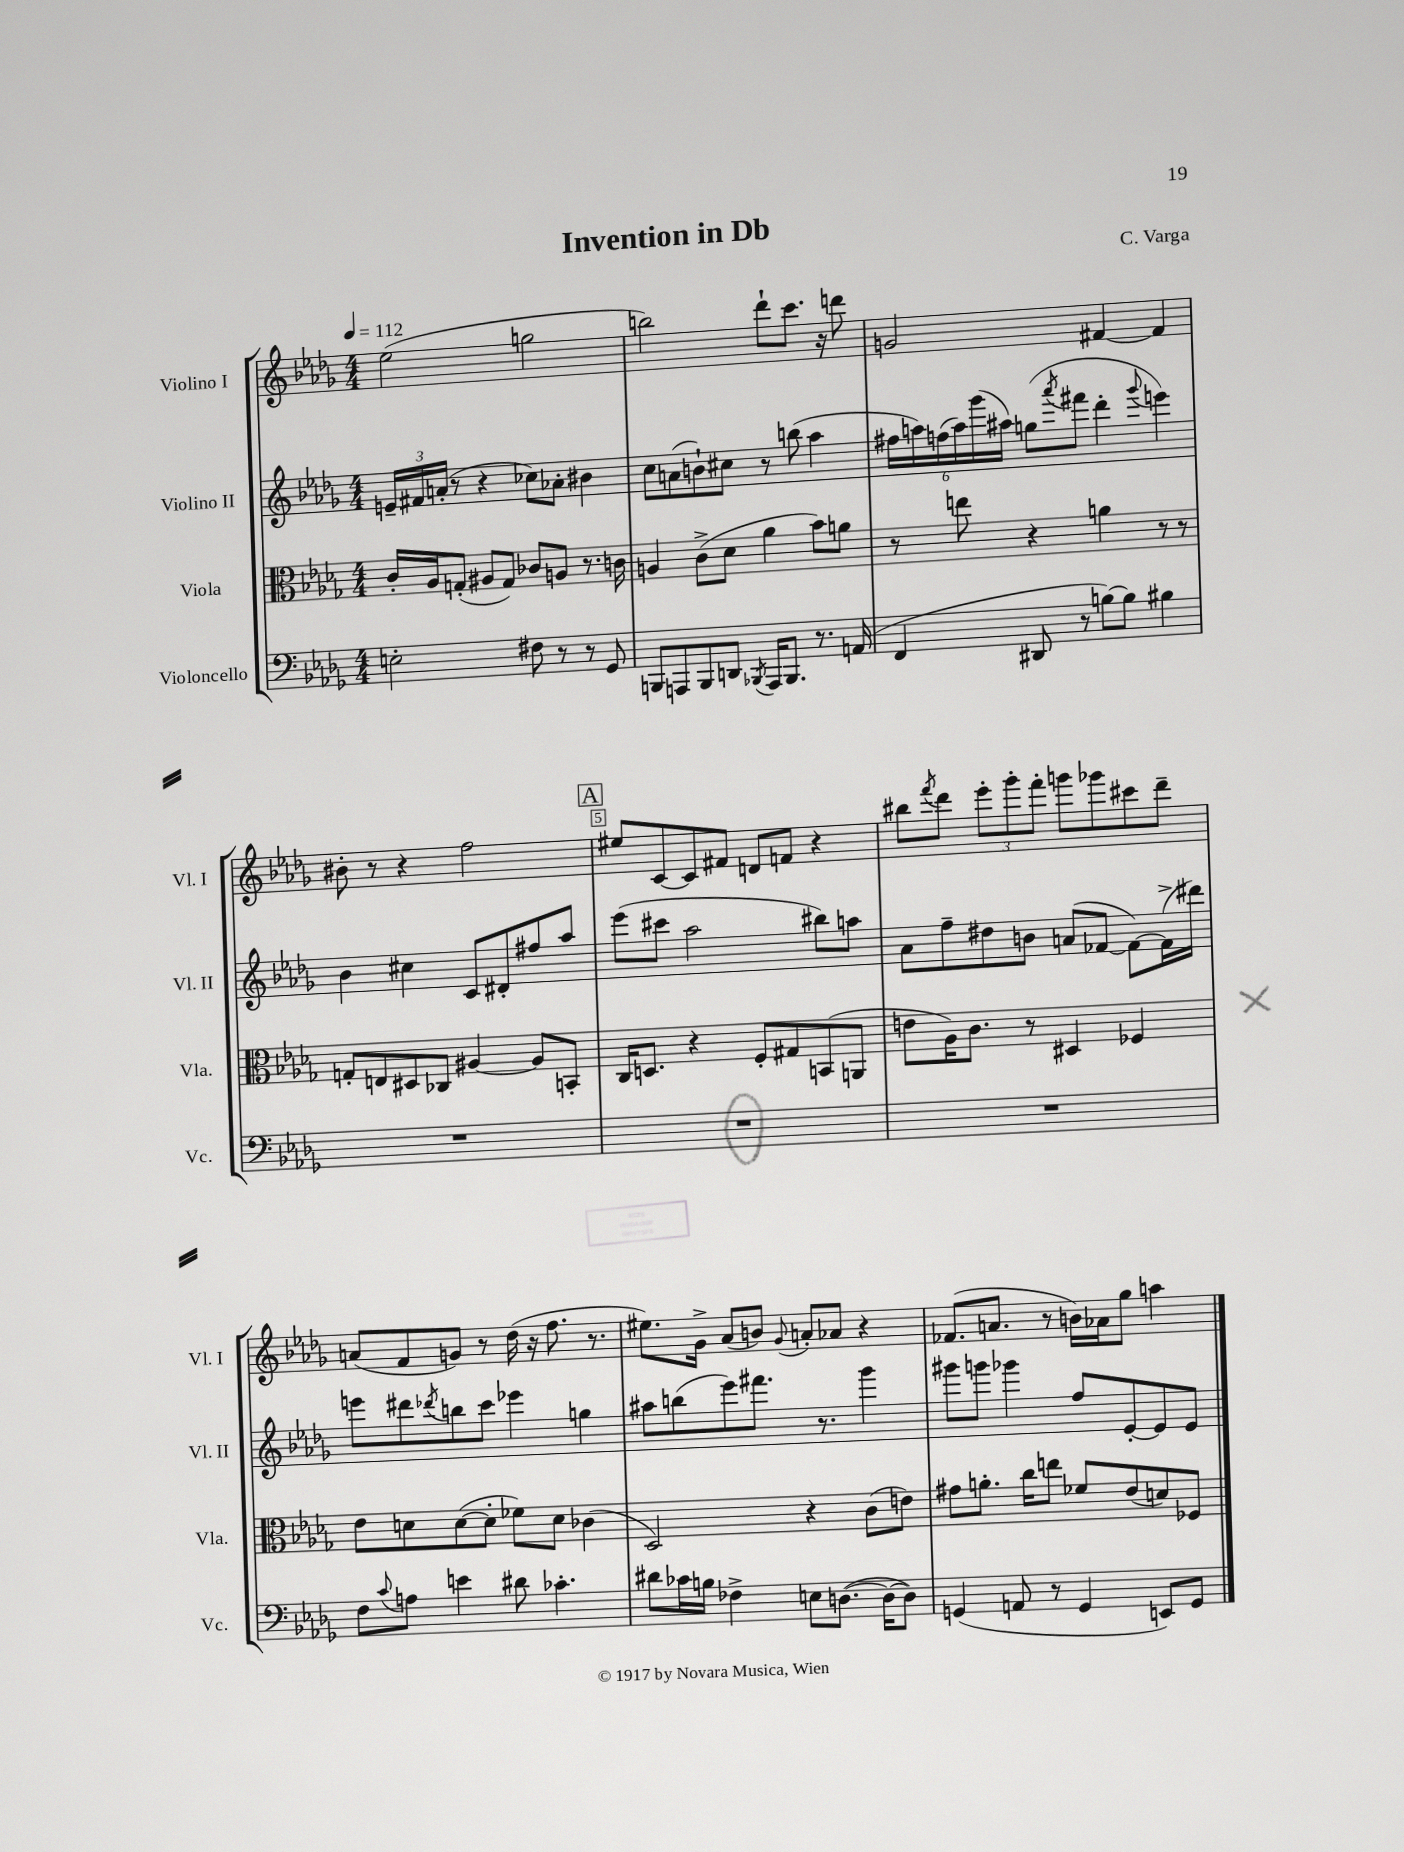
\header { title = "Invention in Db" composer = "C. Varga" }
<<
\new StaffGroup <<
\new Staff = "s0" \with { instrumentName = "Violino I" shortInstrumentName = "Vl. I" } {
    \clef treble \key des \major \numericTimeSignature \time 4/4 \tempo 4 = 112
    ees''2( g''2 |
    b''2) des'''8-! c'''8. r16 d'''8 |
    g'2 fis'4~ fis'4 |
    bis'8-. r8 r4 f''2 |
    \mark \markup { \box "A" } eis''8 c'8~ c'8 fis'8 d'8 f'8 r4 |
    bis''8 \acciaccatura { f'''8 } des'''8 \tuplet 3/2 { ees'''8-. ges'''8-. f'''8-. } g'''8 ges'''8 cis'''8 des'''8-- |
    a'8( f'8 g'8) r8 des''16( r16 f''8. r8. |
    eis''8.) ges'16-> aes'8( b'8) \appoggiatura { ges'8 } a'8-. aes'8 r4 |
    fes'8.( a'8. r8 b'16) aes'16 ges''8 a''4 \bar "|." |
}
\new Staff = "s1" \with { instrumentName = "Violino II" shortInstrumentName = "Vl. II" } {
    \clef treble \key des \major \numericTimeSignature \time 4/4
    \tuplet 3/2 { e'16-- fis'16 a'16-.( } r8 r4 ces''8) aes'8-. bis'4 |
    c''8 a'8( b'8-!) cis''8 r8 b''8( aes''4 |
    \tuplet 6/4 { fis''16 a''16) f''16( a''16) ges'''16( ais''16) } g''8( \acciaccatura { aes'''8 } fis'''8 des'''4-. \appoggiatura { ges'''8 } e'''4) |
    bes'4 cis''4 c'8 dis'8-. fis''8 aes''8 |
    \mark \markup { \box "A" } ees'''8( cis'''8 aes''2 bis''8) a''8 |
    aes'8 f''8-- dis''8 b'8 a'8( fes'8~ fes'8~) fes'16->( dis'''16) |
    e'''8 dis'''8 \acciaccatura { des'''8 } b''8 c'''8 ees'''4 g''4 |
    ais''8 b''8( ees'''8) fis'''8. r8. ges'''4 |
    gis'''8 g'''8 ges'''4 f''8 ees'8~-. ees'8 ees'8 \bar "|." |
}
\new Staff = "s2" \with { instrumentName = "Viola" shortInstrumentName = "Vla." } {
    \clef alto \key des \major \numericTimeSignature \time 4/4
    c'16-. aes16 g8-.( ais8 g8) ces'8 a8 r8. c'16 |
    a4 c'8->( des'8 aes'4 bes'8) a'8 |
    r8 e''8 r4 a'4 r8 r8 |
    g8-. e8 dis8 ces8 ais4~ ais8 b,8-. |
    \mark \markup { \box "A" } c16 d8. r4 f8-. gis8 b,8( a,8 |
    e'8 aes16) c'8. r8 dis4 fes4 |
    ees'8 d'8 d'8~( d'8-. fes'8) d'8 ces'4( |
    des2) r4 c'8( e'8) |
    gis'8 a'8.-. c''16 e''8 fes'8 ees'8( d'8) fes8 \bar "|." |
}
\new Staff = "s3" \with { instrumentName = "Violoncello" shortInstrumentName = "Vc." } {
    \clef bass \key des \major \numericTimeSignature \time 4/4
    e2-. fis8 r8 r8 ges,8 |
    b,,8 a,,8 b,,8 d,8 \acciaccatura { bes,,8 } a,,16 bes,,8. r8. a,16( |
    f,4 dis,8 r8 b8~) b8 bis4 |
    R1 |
    \mark \markup { \box "A" } R1 |
    R1 |
    f8 \appoggiatura { c'8 } a8 e'4 dis'8 ces'4.-. |
    dis'8 ces'16 b16 fes4-> e8 d8.~( d16~ d8) |
    g,4( a,8 r8 g,4 e,8) g,8 \bar "|." |
}
>>
>>
\layout { \context { \Score \override BarNumber.break-visibility = ##(#f #t #t) barNumberVisibility = #(every-nth-bar-number-visible 5) \override BarNumber.stencil = #(make-stencil-boxer 0.1 0.3 ly:text-interface::print) } }
